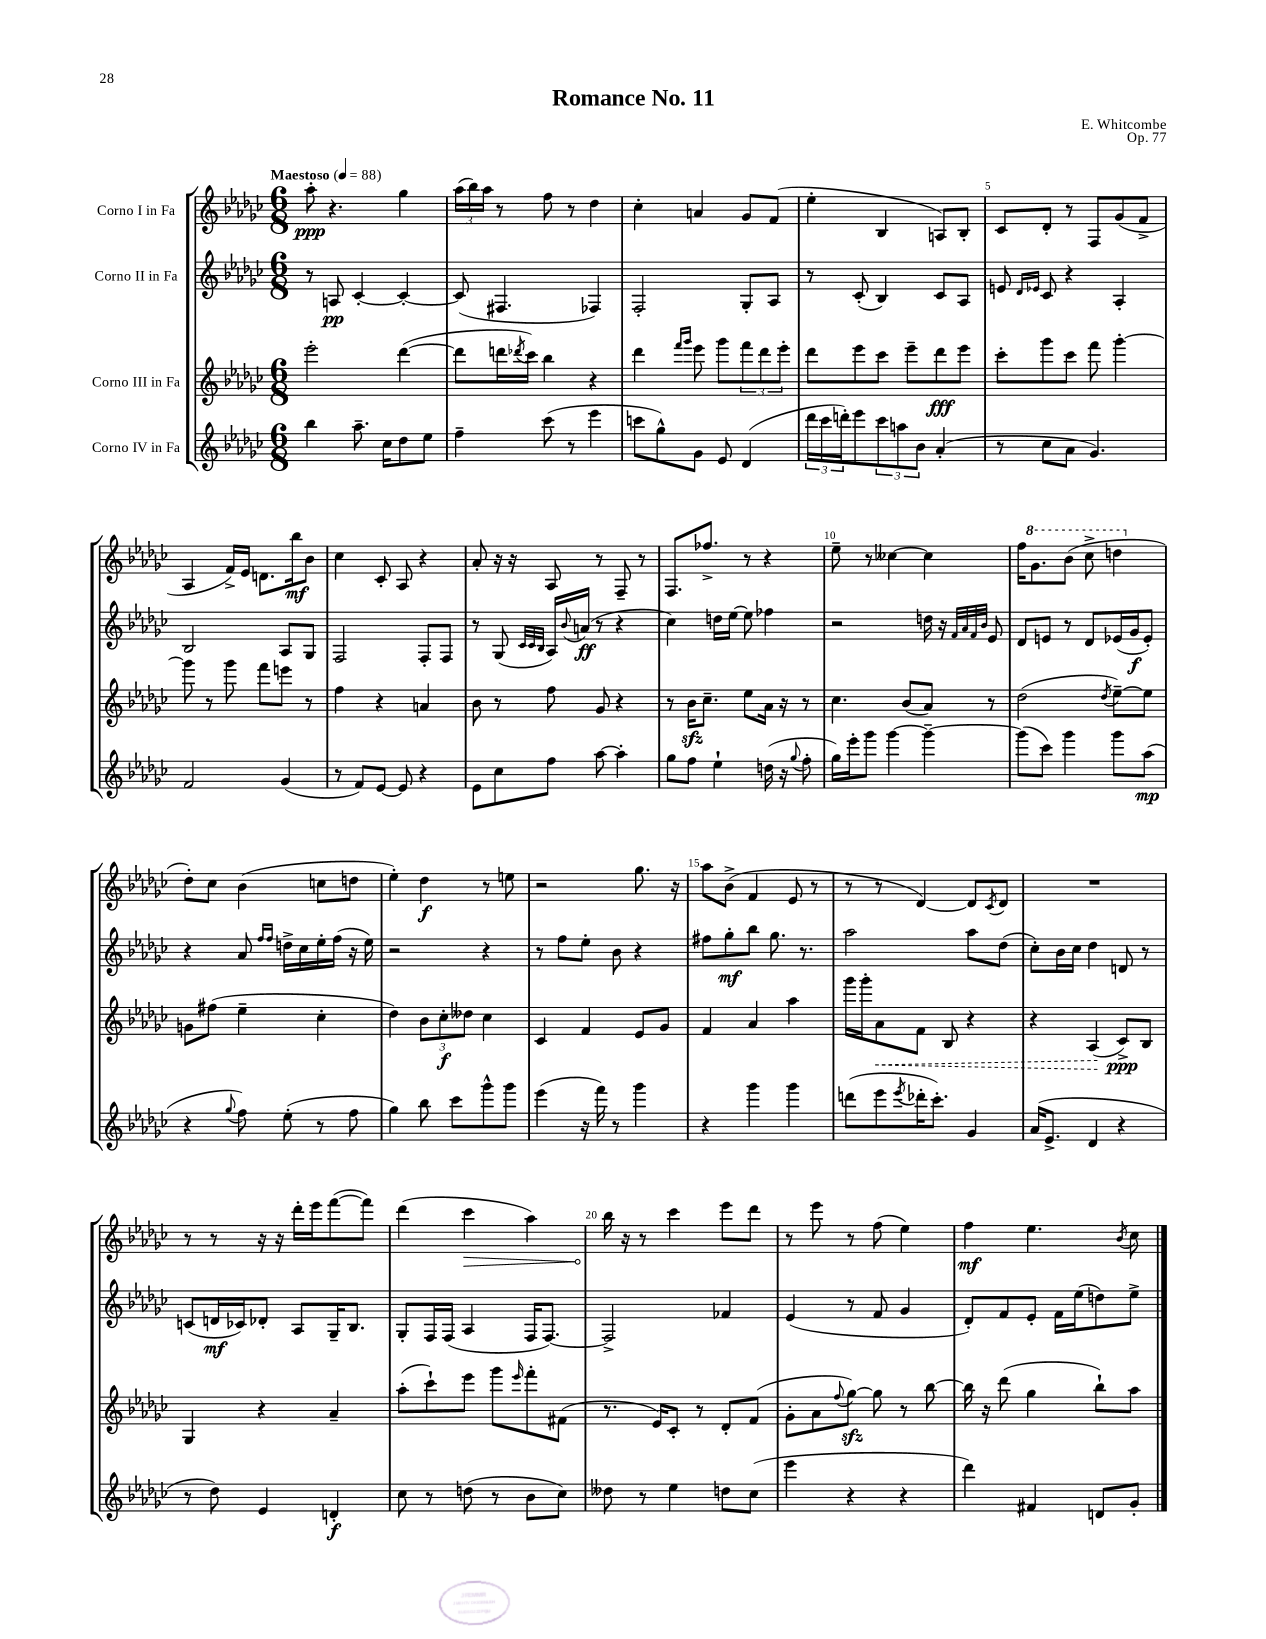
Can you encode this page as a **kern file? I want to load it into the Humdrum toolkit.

**kern	**dynam	**kern	**dynam	**kern	**dynam	**kern	**dynam
*part4	*part4	*part3	*part3	*part2	*part2	*part1	*part1
*staff4	*staff4	*staff3	*staff3	*staff2	*staff2	*staff1	*staff1
*I"Corno IV in Fa	*	*I"Corno III in Fa	*	*I"Corno II in Fa	*	*I"Corno I in Fa	*
*clefG2	*	*clefG2	*	*clefG2	*	*clefG2	*
*k[b-e-a-d-g-c-]	*	*k[b-e-a-d-g-c-]	*	*k[b-e-a-d-g-c-]	*	*k[b-e-a-d-g-c-]	*
*M6/8	*	*M6/8	*	*M6/8	*	*M6/8	*
*MM88	*	*MM88	*	*MM88	*	*MM88	*
=1	=1	=1	=1	=1	=1	=1	=1
!	!	!	!	!	!	!LO:TX:a:B:t=Maestoso	!
4bb-\	.	2eee-'\	.	8r	.	8aa-'\	ppp
.	.	.	.	8An/	pp	4.r	.
8.aa-~\	.	.	.	[4c-'/	.	.	.
16cc-\KL	.	.	.	.	.	.	.
8dd-\	.	([4ddd-\	.	4c-'/_	.	4gg-\	.
8ee-\J	.	.	.	.	.	.	.
=2	=2	=2	=2	=2	=2	=2	=2
4ff~\	.	8ddd-\L]	.	(8c-/]	.	(24aa-\LL	.
.	.	.	.	.	.	24bb-\)	.
.	.	.	.	.	.	24aa-\JJ	.
.	.	16dddn\L	.	4.F#X/	.	8r	.
.	.	8qddd-X/	.	.	.	.	.
.	.	16ccc-\JJ)	.	.	.	.	.
(8ccc-\	.	4bb-\	.	.	.	8ff\	.
8r	.	.	.	.	.	8r	.
4eee-\	.	4r	.	4F-X/)	.	4dd-\	.
=3	=3	=3	=3	=3	=3	=3	=3
8cccn\L	.	4ddd-\	.	2F'/	.	4cc-'\	.
8gg-^^\)	.	.	.	.	.	.	.
.	.	16qqfff/LL	.	.	.	.	.
.	.	16qqggg-/JJ	.	.	.	.	.
8g-\J	.	8eee-\	.	.	.	4an/	.
8e-/	.	8ggg-\L	.	.	.	.	.
(4d-/	.	12fff\	.	8G-'/L	.	8g-/L	.
.	.	12ddd-\	.	.	.	.	.
.	.	.	.	8A-/J	.	(8f/J	.
.	.	12eee-'\J	.	.	.	.	.
=4	=4	=4	=4	=4	=4	=4	=4
24ddd-\LL	.	8ddd-\L	.	8r	.	4ee-'\	.
24ccc-\	.	.	.	.	.	.	.
24dddn'\J)	.	.	.	.	.	.	.
8eee-\	.	8eee-\	.	(8c-'/	.	.	.
12ccc-\	.	8ccc-\J	.	4B-/)	.	4B-/	.
12aan\	.	.	.	.	.	.	.
.	.	8eee-~\L	.	.	.	.	.
12b-\J	.	.	.	.	.	.	.
(4a-'/	.	8ddd-\	fff	8c-/L	.	8An/L)	.
.	.	8eee-\J	.	8A-/J	.	8B-'/J	.
=5	=5	=5	=5	=5	=5	=5	=5
8r	.	8ccc-'\L	.	8en/	.	8c-/L	.
.	.	.	.	16qqd-/LL	.	.	.
.	.	.	.	16qqe-X/JJ	.	.	.
8cc-\L	.	8ggg-\	.	8c-/	.	8d-'/J	.
8a-\J	.	8ccc-\J	.	4r	.	8r	.
4.g-/)	.	8fff\	.	.	.	8F/L	.
.	.	[4ggg-'\	.	4A-'/	.	(8g-/	.
.	.	.	.	.	.	8f^/J	.
!!LO:LB:g=z
=6	=6	=6	=6	=6	=6	=6	=6
2f/	.	8ggg-\]	.	2B-/	.	4A-/	.
.	.	8r	.	.	.	.	.
.	.	8ggg-\	.	.	.	16f^/LL)	.
.	.	.	.	.	.	16e-/JJ	.
.	.	8fff\L	.	.	.	8.dn\L	.
(4g-/	.	8eeen\J	.	8A-/L	.	.	.
.	.	.	.	.	.	16bb-\k	mf
.	.	8r	.	8G-/J	.	8b-\J	.
=7	=7	=7	=7	=7	=7	=7	=7
8r	.	4ff\	.	2F/	.	4cc-\	.
8f/L)	.	.	.	.	.	.	.
[8e-/J	.	4r	.	.	.	8c-'/	.
8e-/]	.	.	.	.	.	8A-/	.
4r	.	4an/	.	8F'/L	.	4r	.
.	.	.	.	8F/J	.	.	.
=8	=8	=8	=8	=8	=8	=8	=8
8e-\L	.	8b-\	.	8r	.	8a-'/	.
8cc-\	.	8r	.	(8G-/	.	16r	.
.	.	.	.	.	.	16r	.
.	.	.	.	32qqc-/LLL	.	.	.
.	.	.	.	32qqc-/	.	.	.
.	.	.	.	32qqB-/JJJ	.	.	.
8ff\J	.	8ff\	.	16A-/LL)	.	8A-/	.
.	.	.	.	8qqb-/	.	.	.
.	.	.	.	(16an/JJ	ff	.	.
[8aa-\	.	8g-/	.	8r	.	8r	.
4aa-'\]	.	4r	.	4r	.	8F~/	.
.	.	.	.	.	.	8r	.
=9	=9	=9	=9	=9	=9	=9	=9
8gg-\L	.	8r	.	4cc-\)	.	8.F/L	.
8ff\J	.	16b-zz\KL	.	.	.	.	.
.	.	8.cc-~\J	.	.	.	8.ff-X^/J	.
4ee-`\	.	.	.	16ddn\LL	.	.	.
.	.	.	.	[16ee-\JJ	.	.	.
.	.	8ee-\L	.	8ee-\]	.	8r	.
(16ddn\	.	16a-\Jk	.	4ff-X\	.	4r	.
16r	.	16r	.	.	.	.	.
8qqgg-/	.	.	.	.	.	.	.
8ff'\	.	8r	.	.	.	.	.
=10	=10	=10	=10	=10	=10	=10	=10
16gg-\LL)	.	4.cc-\	.	2r	.	8ee-~\	.
16eee-'\J	.	.	.	.	.	.	.
8ggg-\J	.	.	.	.	.	8r	.
[4ggg-\	.	.	.	.	.	[4cc--X\	.
.	.	(8b-/L	.	.	.	.	.
4ggg-~\_	.	8a-/J)	.	16ddn\	.	4cc--\]	.
.	.	.	.	16r	.	.	.
.	.	.	.	32qqf/LLL	.	.	.
.	.	.	.	32qqa-/	.	.	.
.	.	.	.	32qqf/	.	.	.
.	.	.	.	32qqb-/JJJ	.	.	.
.	.	8r	.	8e-/	.	.	.
=11	=11	=11	=11	=11	=11	=11	=11
(8ggg-\L]	.	(2dd-\	.	8d-/L	.	16ff\KL	.
*	*	*	*	*	*	*8va	*
.	.	.	.	.	.	8.gg-\	.
8ccc-\J)	.	.	.	8en/J	.	.	.
4ggg-\	.	.	.	8r	.	(8bb-\J	.
.	.	.	.	8d-/L	.	8ccc-^\	.
.	.	8qdd-/	.	.	.	.	.
8ggg-\L	.	[8ee-~\L)	.	(16e-X/L	.	4dddn\	.
.	.	.	.	16g-/J	f	.	.
(8aa-\J	mp	8ee-\J]	.	8e-'/J)	.	.	.
!!LO:LB:g=z
=12	=12	=12	=12	=12	=12	=12	=12
*	*	*	*	*	*	*X8va	*
4r	.	8gn\L	.	4r	.	8dd-'\L)	.
.	.	(8ff#X\J	.	.	.	8cc-\J	.
8qqgg-/	.	.	.	.	.	.	.
8ff\)	.	4ee-~\	.	8a-/	.	(4b-\	.
.	.	.	.	16qqff/LL	.	.	.
.	.	.	.	16qqff/JJ	.	.	.
(8ee-'\	.	.	.	16ddn^\LL	.	.	.
.	.	.	.	16cc-\	.	.	.
8r	.	4cc-'\	.	16ee-'\	.	8ccn\L	.
.	.	.	.	(16ff\JJ	.	.	.
8ff\	.	.	.	16r	.	8ddn\J	.
.	.	.	.	16ee-\)	.	.	.
=13	=13	=13	=13	=13	=13	=13	=13
4gg-\)	.	4dd-\)	.	2r	.	4ee-'\)	.
8bb-\	.	12b-\L	.	.	.	4dd-\	f
.	.	12cc-'\	f	.	.	.	.
8ccc-\L	.	.	.	.	.	.	.
.	.	12dd--X\J	.	.	.	.	.
8ggg-^^\	.	4cc-\	.	4r	.	8r	.
8ggg-\J	.	.	.	.	.	8een\	.
=14	=14	=14	=14	=14	=14	=14	=14
(4eee-\	.	4c-/	.	8r	.	2r	.
.	.	.	.	8ff\L	.	.	.
16r	.	4f/	.	8ee-'\J	.	.	.
16fff\)	.	.	.	.	.	.	.
8r	.	.	.	8b-\	.	.	.
4ggg-\	.	8e-/L	.	4r	.	8.gg-\	.
.	.	8g-/J	.	.	.	.	.
.	.	.	.	.	.	16r	.
=15	=15	=15	=15	=15	=15	=15	=15
4r	.	4f/	.	8ff#X\L	.	8aa-\L	.
.	.	.	.	8gg-'\	mf	(8b-^\J	.
4ggg-\	.	4a-/	.	8bb-\J	.	4f/	.
.	.	.	.	8.gg-\	.	.	.
4ggg-\	.	4aa-\	.	.	.	8e-/	.
.	.	.	.	8.r	.	.	.
.	.	.	.	.	.	8r	.
=16	=16	=16	=16	=16	=16	=16	=16
(8dddn\L	.	16ggg-\LL	.	2aa-\	.	8r	.
.	.	16ggg-'\J	.	.	.	.	.
!	!	!	!LO:HP:b	!	!	!	!
8eee-\	.	8a-\	<	.	.	8r	.
8qeee-/	.	.	.	.	.	.	.
16ddd-X'\K	.	8f\J	.	.	.	[4d-/)	.
8.ccc-'\J)	.	.	.	.	.	.	.
.	.	8B-/	.	.	.	.	.
4g-/	.	4r	.	8aa-\L	.	8d-/L]	.
.	.	.	.	.	.	8qc-/	.
.	.	.	.	(8dd-\J	.	8d-/J	.
=17	=17	=17	=17	=17	=17	=17	=17
(16a-/KL	.	4r	.	8cc-'\L)	.	2.r	.
8.e-^/J	.	.	.	.	.	.	.
.	.	.	.	16b-\L	.	.	.
.	.	.	.	16cc-\JJ	.	.	.
4d-/	.	(4A-/	.	4dd-\	.	.	.
4r	.	8c-^/L)	[ ppp	8dn/	.	.	.
.	.	8B-/J	.	8r	.	.	.
!!LO:LB:g=z
=18	=18	=18	=18	=18	=18	=18	=18
8r	.	4G-/	.	(8cn/L	.	8r	.
8dd-\)	.	.	.	16dn/L	mf	8r	.
.	.	.	.	16c-X/J)	.	.	.
4e-/	.	4r	.	8d-X'/J	.	16r	.
.	.	.	.	.	.	16r	.
.	.	.	.	8A-/L	.	16ddd-'\LL	.
.	.	.	.	.	.	16eee-\J	.
4dn'/	f	4a-~/	.	16G-~/K	.	([8fff\	.
.	.	.	.	8.B-/J	.	.	.
.	.	.	.	.	.	8fff\J])	.
=19	=19	=19	=19	=19	=19	=19	=19
8cc-\	.	(8aa-'\L	.	8G-'/L	.	(4ddd-\	.
8r	.	8ccc-`\)	.	16F/L	.	.	.
.	.	.	.	(16F/JJ	.	.	.
!	!	!	!	!	!	!	!LO:HP:b
(8ddn\	.	8eee-\J	.	4A-/	.	4ccc-\	>
8r	.	8ggg-\L	.	.	.	.	.
.	.	16qqeee-/	.	.	.	.	.
8b-\L	.	8fff'\	.	16F/KL	.	4aa-\)	.
.	.	.	.	[8.F/J)	.	.	.
8cc-\J)	.	(8f#X\J	.	.	.	.	.
=20	=20	=20	=20	=20	=20	=20	=20
8dd--X\	.	8.r	.	2F^/]	.	16bb-\	.
.	.	.	.	.	.	16r	]
8r	.	.	.	.	.	8r	.
.	.	16e-/KL)	.	.	.	.	.
4ee-\	.	8c-'/J	.	.	.	4ccc-\	.
.	.	8r	.	.	.	.	.
8ddn\L	.	8d-'/L	.	4f-X/	.	8eee-\L	.
(8cc-\J	.	(8f/J	.	.	.	8ddd-\J	.
=21	=21	=21	=21	=21	=21	=21	=21
4eee-\	.	8g-'\L	.	(4e-/	.	8r	.
.	.	8a-\	.	.	.	8eee-\	.
.	.	8qqff/	.	.	.	.	.
4r	.	[8gg-zz\J)	.	8r	.	8r	.
.	.	8gg-\]	.	8f/	.	(8ff\	.
4r	.	8r	.	4g-/	.	4ee-\)	.
.	.	[8bb-\	.	.	.	.	.
=22	=22	=22	=22	=22	=22	=22	=22
4ddd-\)	.	16bb-\]	.	8d-'/L)	.	4ff\	mf
.	.	16r	.	.	.	.	.
.	.	(8ddd-\	.	8f/	.	.	.
4f#X/	.	4gg-\	.	8e-'/J	.	4.ee-\	.
.	.	.	.	16f\LL	.	.	.
.	.	.	.	(16ee-\J	.	.	.
8dn/L	.	8bb-`\L)	.	8ddn\)	.	.	.
.	.	.	.	.	.	8qb-/	.
8g-'/J	.	8aa-\J	.	8ee-^\J	.	8cc-\	.
==	==	==	==	==	==	==	==
*-	*-	*-	*-	*-	*-	*-	*-
